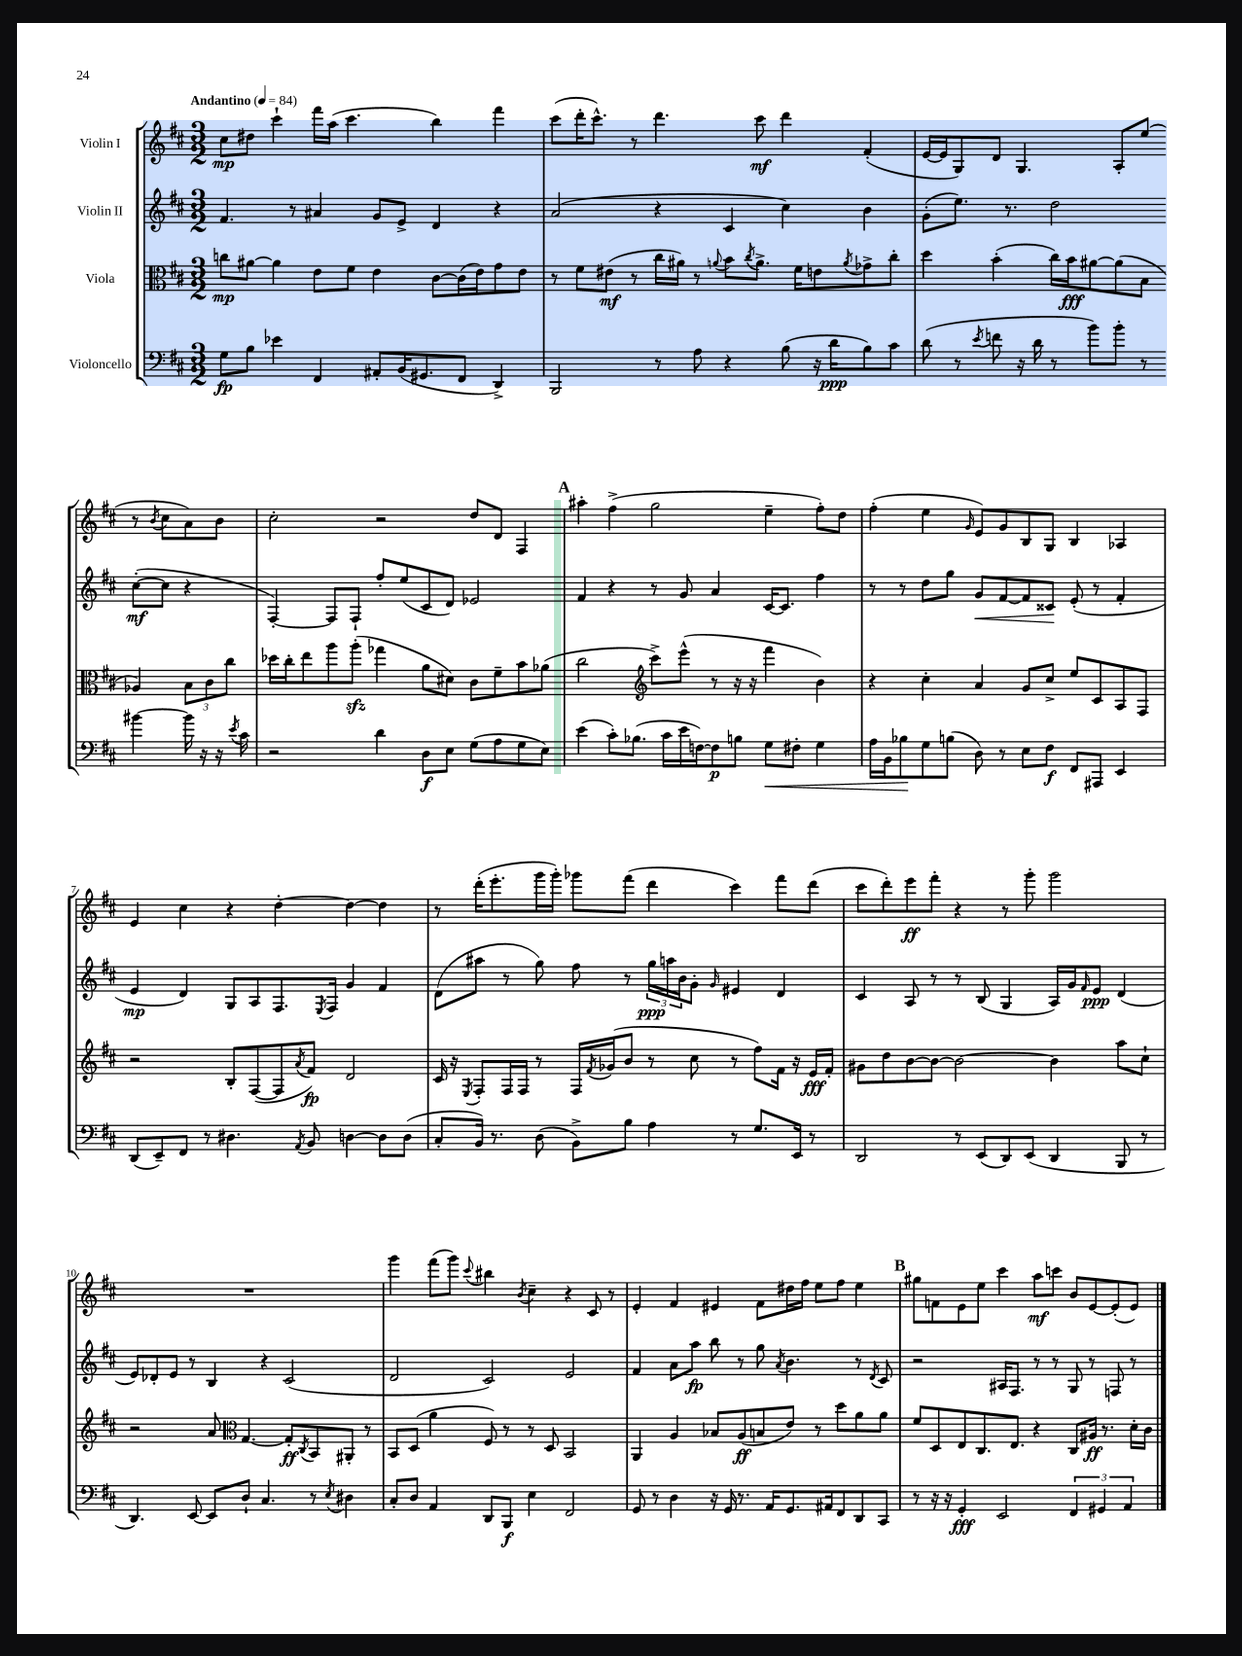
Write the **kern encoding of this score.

**kern	**kern	**kern	**kern
*staff4	*staff3	*staff2	*staff1
*clefF4	*clefC3	*clefG2	*clefG2
*k[f#c#]	*k[f#c#]	*k[f#c#]	*k[f#c#]
*M3/2	*M3/2	*M3/2	*M3/2
*MM84	*MM84	*MM84	*MM84
8G	8cc	4.f#	8cc#
8B	[8a#	.	8dd#
4e-	4a#]	.	4ccc#`
.	.	8r	.
4FF#	8e	4a#	16fff#
.	.	.	(16aa
.	8f#	.	4.ccc#
8AA#'	4e	8g	.
(16BB	.	8e^	.
8.GG#	.	.	.
.	[8c#	4d	4bb)
8FF#	(16c#]	.	.
.	16e)	.	.
4DD^)	8g	4r	4fff#
.	8e	.	.
=	=	=	=
2BBB	8r	(2a	(8ccc#
.	8f#	.	16ddd'
.	.	.	8.ccc#^^)
.	(8e#	.	.
.	8r	.	8r
8r	16cc#	4r	4.ddd
.	16a#)	.	.
8A	8r	.	.
.	8qqa	.	.
4r	8b	4c#	.
.	8qcc#	.	.
.	8.a^	.	8ccc#
(8B	.	4cc#)	4ddd
.	16f#	.	.
16r	8e	.	.
16d	.	.	.
.	8qa	.	.
8B)	8g-^	4b	(4f#'
8c#	8cc#'	.	.
=	=	=	=
(8d	4dd	(8g'	[16e
.	.	.	16e]
8r	.	8.ee)	8G)
8qe	.	.	.
8f	(4b'	.	8d
.	.	8.r	.
16r	.	.	4.G
16d	.	.	.
8r	16cc#)	2dd	.
.	16b	.	.
8b)	[8a#	.	.
8b'	(8a#]	.	8A'
8r	8B	.	(8ee
[4b#	4A-)	([8cc#'	8r
.	.	.	8qb
.	.	8cc#]	8cc#
16b#]	12B	4r	8a)
16r	.	.	.
.	12c#	.	.
16r	.	.	8b
.	12cc#	.	.
8qe	.	.	.
16c#	.	.	.
=	=	=	=
2r	16dd-	[4F#')	2cc#'
.	16cc#'	.	.
.	8ee	.	.
.	8aa	8F#]	.
.	(8aa'	8F#`	.
4d	4gg-	8ff#'	2r
.	.	(8ee	.
8D	8a	8c#	.
8E	8d#)	8d)	.
(8G	8c#	2e-	8dd
8A	8f#~	.	8d
8G	8b	.	4F#
8E)	(8a-	.	.
=	=	=	=
(4e	2cc#	4f#	4aa#'
8c#')	.	4r	(4ff#^
(8.B-	.	.	.
*	*clefG2	*	*
.	8ccc#^)	8r	2gg
16c#	.	.	.
16e	(8eee^^	8g	.
[16F)	.	.	.
8F]	8r	4a	.
8B	16r	.	.
.	16r	.	.
8G	4fff#	[16c#	4ee~
.	.	8.c#]	.
8F#'	.	.	.
4G	4b)	4ff#	8ff#')
.	.	.	8dd
=	=	=	=
16A	4r	8r	(4ff#'
16BB	.	.	.
8B-	.	8r	.
8G	4cc#'	8dd	4ee
(8B	.	8gg	.
.	.	.	16qqg
8D)	4a	8g	8e)
8r	.	[8f#	8g
8E	8g	8f#]	8B
8F#	8cc#^	8c##	8G
8FF#	8ee	(8e'	4B
8AAA#	8c#	8r	.
4EE	8A	4f#'	4A-
.	8F#	.	.
=	=	=	=
(8DD	2r	4e	4e
8EE~)	.	.	.
8FF#	.	4d)	4cc#
8r	.	.	.
4.D#	8B'	8G	4r
.	([8F#	8A	.
.	8F#]	8.F#	[4dd'
8qAA	8qa	.	.
8BB	8f#)	.	.
.	.	8qE	.
.	.	16F#	.
[4D	2d	4g	4dd_
8D]	.	4f#	4dd]
(8D	.	.	.
=	=	=	=
8C#'	16c#	(8d	8r
.	16r	.	.
.	8qE	.	.
16BB)	8F#'	8aa#	(16ddd'
8.r	.	.	8.eee'
.	16F#	8r	.
.	16F#	.	.
(8D	8r	8gg)	16ggg
.	.	.	16ggg')
8BB^)	16F#	8ff#	8ggg-
.	8qf#	.	.
.	(16g-	.	.
8B	8b	8r	(8fff#
4A	8r	24gg	4ddd
.	.	24aa	.
.	.	24b	.
.	8cc#	8g'	.
.	.	16qqg	.
8r	8r	4e#	4ccc#)
8.G	8ff#)	.	.
.	16f#	4d	8fff#
16EE	16r	.	.
8r	16e	.	(8ddd
.	16f#'	.	.
=	=	=	=
2DD	8g#	4c#	8ccc#
.	8dd	.	8ddd')
.	[8b	8A	8eee
.	8b_	8r	8fff#'
8r	2b_	8r	4r
(8EE	.	(8B	.
8DD)	.	4G	8r
(8EE	.	.	8ggg'
4DD	4b]	16A)	2ggg
.	.	16g	.
.	.	16qqf#	.
.	.	8e	.
8BBB	8aa	(4d	.
8r	8cc#`	.	.
=	=	=	=
4.DD)	2r	8e)	1.r
.	.	8d-'	.
.	.	8e	.
[8EE	.	8r	.
8EE]	8a	4B	.
*	*clefC3	*	*
8D`	[4.G	.	.
4.C#	.	4r	.
.	8G']	(2c#	.
.	8qC#	.	.
8r	8BB	.	.
8qE	.	.	.
4D#	8AA#'	.	.
.	8r	.	.
=	=	=	=
8C#'	8BB	2d	4ggg
8D	(8D	.	.
4AA	4a	.	(8fff#
.	.	.	8ggg)
.	.	.	8qqccc#
8DD	8F#)	2c#)	4bb#
8BBB	8r	.	.
.	.	.	8qb
4E	8r	.	4cc#~
.	8D	.	.
2FF#	2BB	2e	4r
.	.	.	8c#
.	.	.	8r
=	=	=	=
8GG	4AA	4f#	4e'
8r	.	.	.
4D	4A	8a	4f#
.	.	8aa	.
16r	8B-	8bb	4e#
16GG	.	.	.
8.r	(8A	8r	.
.	8B	8gg	8f#
16AA	.	.	.
.	.	8qa	.
8.GG	8e)	4.b	16dd#
.	.	.	16ff#
.	8r	.	8ee
16AA#	.	.	.
8FF#	8dd	.	8ff#
8DD	8a	8r	4ee
.	.	8qd	.
8CC#	8a	8c#	.
=	=	=	=
8r	8f#	2r	8gg#
16r	8D	.	8f
16r	.	.	.
4GG'	8E	.	8e
.	8.C#	.	8ee
2EE	.	16A#	4ccc#
.	8.E	8.F#	.
.	4r	8r	8aa
.	.	8r	8ccc
6FF#	8C#	8G	8b
.	16A#	8r	[8e
6GG#	.	.	.
.	8.r	.	.
.	.	8F	(8e']
6AA	.	.	.
.	16d'	8r	8e)
.	16c#	.	.
==	==	==	==
*-	*-	*-	*-
